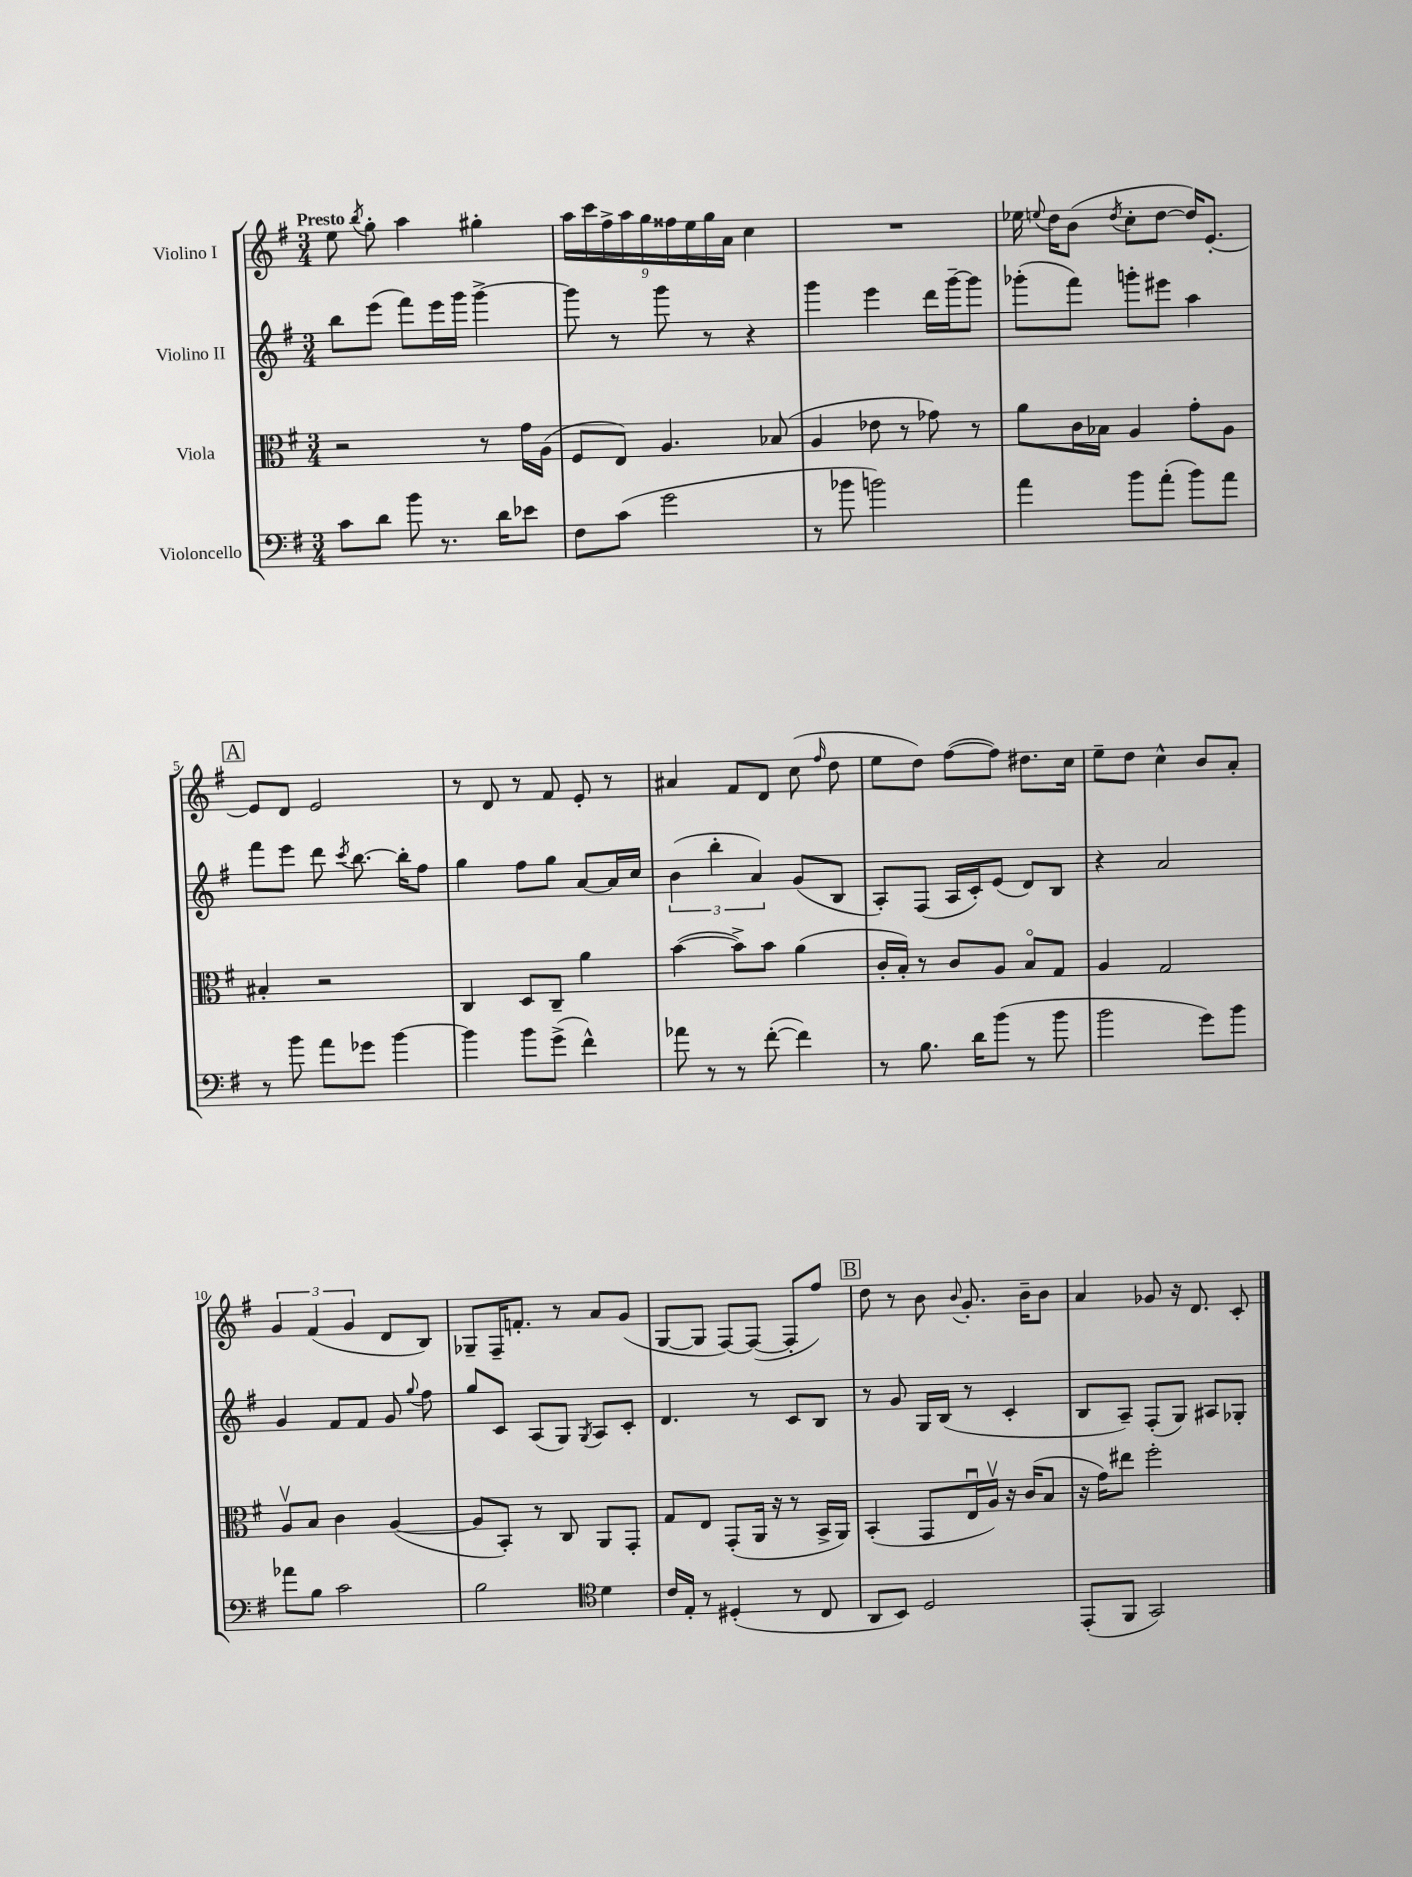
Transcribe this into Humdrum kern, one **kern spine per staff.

**kern	**kern	**kern	**kern
*staff4	*staff3	*staff2	*staff1
*clefF4	*clefC3	*clefG2	*clefG2
*k[f#]	*k[f#]	*k[f#]	*k[f#]
*M3/4	*M3/4	*M3/4	*M3/4
8c\L	2r	8bb\L	8ee\
.	.	.	8qbb/
8d\J	.	(8eee\J	8gg'\
8b\	.	8fff#\L)	4aa\
8.r	.	16eee\L	.
.	.	16ggg\JJ	.
.	8r	[4ggg^\	4gg#'\
16d\LK	.	.	.
8e-\J	16g\LL	.	.
.	(16A\JJ	.	.
=	=	=	=
8F#\L	8F#/L	8ggg\]	18aa\LL
.	.	.	18ccc\
.	.	.	18ff#^\
(8c\J	8E/J)	8r	.
.	.	.	18aa\
.	.	.	18gg\
2g\	4.A/	8ggg\	.
.	.	.	18ff##\
.	.	.	18ee\
.	.	8r	.
.	.	.	18gg\
.	.	.	18a\JJ
.	.	4r	4cc\
.	(8B-/	.	.
=	=	=	=
8r	4A/	4ggg\	2.r
8b-\	.	.	.
2b\)	8e-\	4eee\	.
.	8r	.	.
.	8g-\)	16ddd\LL	.
.	.	[16ggg~\J	.
.	8r	8ggg\]J	.
=	=	=	=
4a\	8a\L	(8ggg-'\L	16ee-\
.	.	.	8qqee/
.	.	.	16dd\LK
.	16c\L	8fff#\J)	(8b\J
.	16B-\JJ	.	.
.	.	.	8qdd/
8b\L	4A/	8ggg'\L	8cc'\L
(8a'\J	.	8eee#\J	[8dd\J
8b\L)	8g'\L	4aa\	16dd/]LK)
.	.	.	[8.e'/J
8a\J	8A\J	.	.
=	=	=	=
8r	4B#'/	8fff#\L	8e/]L
8b\	.	8eee\J	8d/J
8a\L	2r	8ddd\	2e/
.	.	8qccc/	.
8g-\J	.	[8.bb\	.
[4b\	.	.	.
.	.	16bb'\]LK	.
.	.	8ff#\J	.
=	=	=	=
4b\]	4C/	4gg\	8r
.	.	.	8d/
8b\L	8D/L	8ff#\L	8r
(8g^\J	8C~/J	8gg\J	8f#/
4f#^^\)	4a\	[8a/L	8e'/
.	.	16a/]L	8r
.	.	16cc/JJ	.
=	=	=	=
8a-\	([4b\	(6b\	4a#/
8r	.	.	.
.	.	6bb'\	.
8r	8b^\]L)	.	8f#/L
.	.	6a/)	.
([8f#'\	8b\J	.	8d/J
4f#\])	(4a\	(8g/L	(8cc\
.	.	.	16qqff#/
.	.	8B/J	8dd\
=	=	=	=
8r	16c'/LL	8A'/L)	8ee\L
.	16B'/JJ)	.	.
8.B\	8r	(8F#/J	8dd\J)
.	8c/L	16A/LL	([8ff#\L
16d\LK	.	16c'/J)	.
(8b\J	8A/J	(8e/J	8ff#\]J)
8r	8Bo/L	8d/L)	8.dd#\L
8b\	8G/J	8B/J	.
.	.	.	16cc\Jk
=	=	=	=
2b\	4A/	4r	8ee~\L
.	.	.	8dd\J
.	2G/	2a/	4cc^^\
8g\L)	.	.	8b/L
8b\J	.	.	8a'/J
=	=	=	=
8a-\L	8Av/L	4g/	6g/
8B\J	8B/J	.	.
.	.	.	(6f#/
2c\	4c\	8f#/L	.
.	.	.	6g/
.	.	8f#/J	.
.	([4A/	8g/	8d/L
.	.	8qqgg/	.
.	.	8ff#\	8B/J)
=	=	=	=
2B\	8A/]L	8gg/L	8G-~/L
.	8BB'/J)	8c/J	16F#~/K
.	.	.	8.f'/J
.	8r	(8A/L	.
.	8C/	8G/J)	8r
*clefC4	*	*	*
.	.	8qG/	.
4d\	8AA/L	8A/L	8a/L
.	8GG'/J	8c'/J	(8g/J
=	=	=	=
16c/LL	8G/L	4.d/	[8G/L
16E'/JJ	.	.	.
8r	8E/J	.	8G/]J
(4D#'/	(8GG'/L	.	[8F#/L)
.	16AA/Jk	8r	(8F#/_J
.	16r	.	.
8r	8r	8c/L	8F#'/]L
8C/	16BB^/LL	8B/J	8ff#/J)
.	16AA/JJ)	.	.
=	=	=	=
8AA/L	(4BB'/	8r	8dd\
8BB/J)	.	8g/	8r
2D/	8GG/L	16G/LL	8b\
.	.	(16B/JJ	.
.	.	.	8qqb/
.	16Eu/L	8r	8.g'/
.	16Av/JJ)	.	.
.	16r	4c'/	.
.	(16c/LK	.	16b~\LK
.	8B/J	.	8b\J
=	=	=	=
(8EE'/L	16r	8B/L	4a/
.	16g\LK)	.	.
8FF#/J	8ee#\J	8A~/J)	.
2GG/)	2ff#'\	(8F#'/L	8g-/
.	.	8G/J)	16r
.	.	.	8.d/
.	.	8A#/L	.
.	.	8G-'/J	8c'/
==	==	==	==
*-	*-	*-	*-
